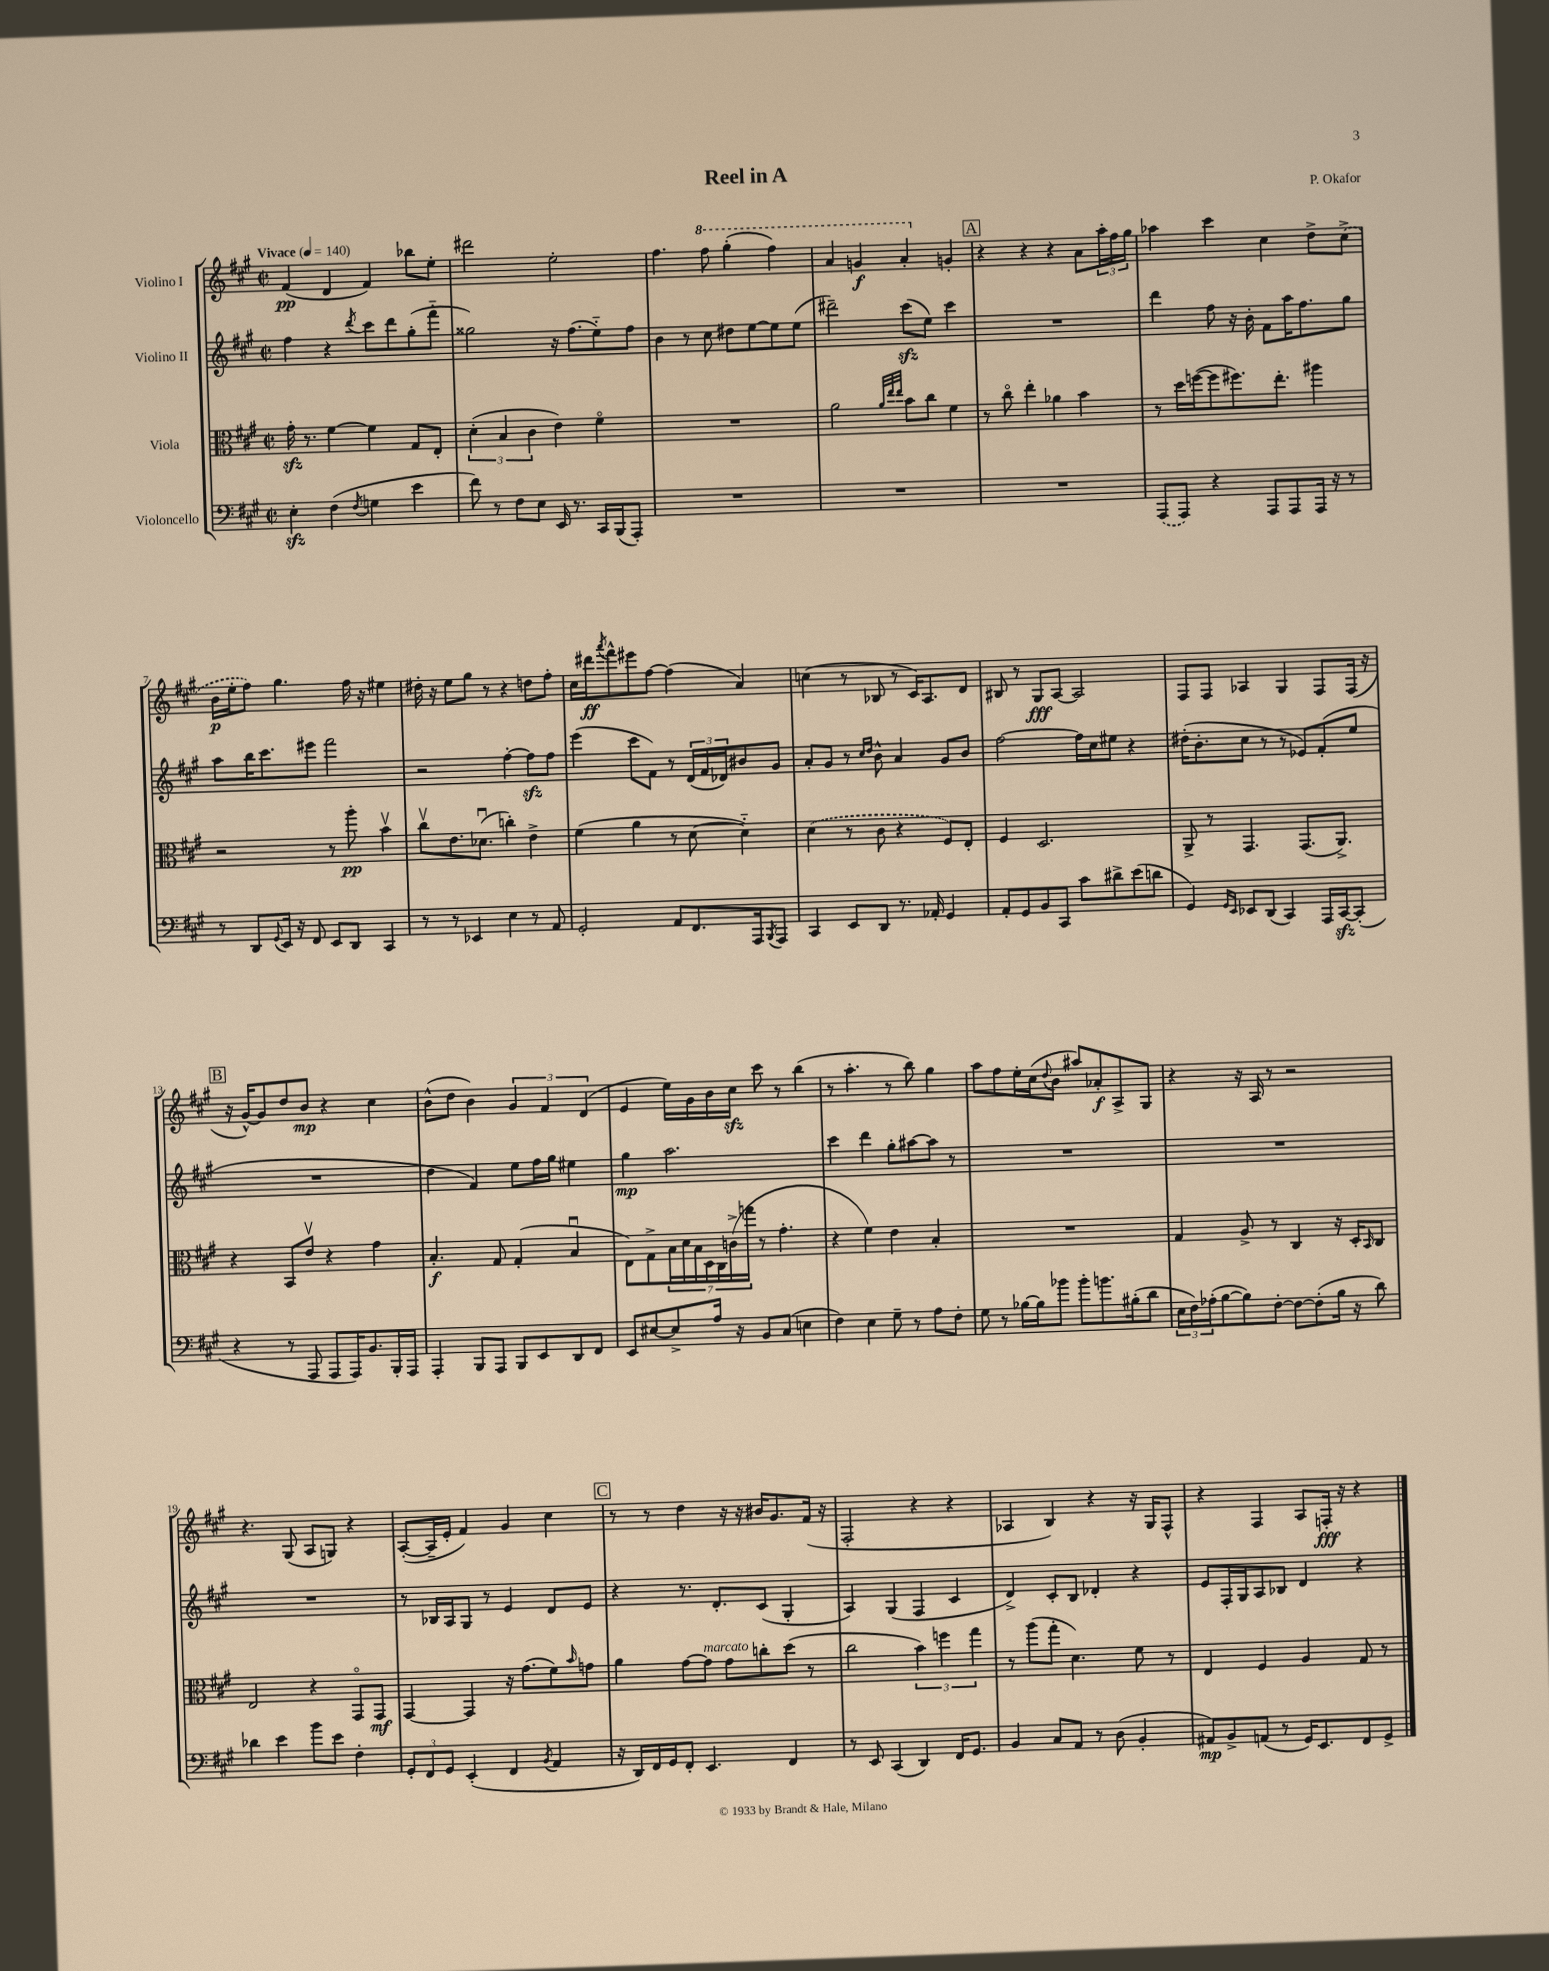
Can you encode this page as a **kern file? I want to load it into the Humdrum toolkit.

**kern	**kern	**kern	**kern
*staff4	*staff3	*staff2	*staff1
*clefF4	*clefC3	*clefG2	*clefG2
*k[f#c#g#]	*k[f#c#g#]	*k[f#c#g#]	*k[f#c#g#]
*M2/2	*M2/2	*M2/2	*M2/2
*met(c|)	*met(c|)	*met(c|)	*met(c|)
*MM140	*MM140	*MM140	*MM140
4E'\	16g#'\	4ff#\	(4f#/
.	8.r	.	.
(4F#\	[4f#\	4r	4d/
8qF#/	.	8qddd/	.
4G\	4f#\]	8ccc#\L	4f#/)
.	.	8ddd\	.
4e\	8G#/L	(8gg#'\	8bb-\L
.	8E'/J	8fff#'~\J	8ee'\J
=	=	=	=
8f#\)	(6d'\	2gg##\)	2ddd#\
8r	.	.	.
.	6B/	.	.
8F#\L	.	.	.
.	6c#\	.	.
8E\J	.	.	.
16EE/	4e\)	16r	2ee'\
8.r	.	(8.ff#\L	.
16CC#/LL	4f#o\	8ee'~\)	.
(16BBB/J	.	.	.
8AAA'/J)	.	8ff#\J	.
=	=	=	=
1r	1r	4b\	4.ff#\
.	.	8r	.
.	.	8cc#\	8fff#\
.	.	8dd#\L	(4ggg#'\
.	.	[8ee\	.
.	.	8ee\]	4fff#\)
.	.	(8ee\J	.
=	=	=	=
1r	2a\	2ddd#~\)	4aa/
.	.	.	4gg/
.	32qqa/LLL	.	.
.	32qqee/	.	.
.	32qqee/JJJ	.	.
.	8b\L	(8ccc#\L	4aa'/
.	8cc#\J	8ee\J)	.
.	4f#\	4ccc#\	4g'/
=	=	=	=
1r	8r	1r	4r
.	8cc#o\	.	.
.	4ee'\	.	4r
.	4a-\	.	4r
.	4b\	.	8a\L
.	.	.	24aa'\L
.	.	.	24ff#\
.	.	.	24gg#\JJ
=	=	=	=
(8AAA/L	8r	4ddd\	4aa-\
8AAA/J)	16dd\LL	.	.
.	([16ff\J	.	.
4r	8ff\]	8ff#\	4ccc#\
.	8.ff#\)	16r	.
.	.	16b'\	.
8AAA/L	.	8f#\L	4cc#\
.	8.ee'\J	.	.
8AAA/	.	16aa\K	.
.	.	8.ff#\	.
16AAA/Jk	4aa#\	.	8dd^\L
16r	.	.	.
8r	.	8gg#\J	(8cc#^\J
=	=	=	=
8r	2r	8aa\L	16b\LL
.	.	.	16ee'\J
8DD/L	.	16bb\K	8ff#\J)
.	.	8.ccc#\	.
8qqGG#/	.	.	.
16EE/Jk	.	.	4.gg#\
16r	.	.	.
8FF#/	.	8eee#\J	.
8EE/L	8r	2fff#\	.
8DD/J	8aa'\	.	16ff#\
.	.	.	16r
4CC#/	4bv\	.	4ee#\
=	=	=	=
8r	8cc#v\L	2r	16dd#'\
.	.	.	16r
8r	8.e\	.	8ee\L
4EE-/	.	.	8gg#\J
.	(8.d-u\J	.	.
.	.	.	8r
4E\	4cc'\)	[4ff#'\	4r
8r	4e^\	8ff#\]L	8dd\L
8AA/	.	8ff#\J	8ff#'\J
=	=	=	=
2GG#'/	(4f#\	(4eee\	16cc#\LL
.	.	.	16ddd#\J
.	.	.	8qaaa/
.	.	.	8fff#^^\
.	4a\	8ccc#\L	8eee#\
.	.	8f#\J)	[8ff#\J
8AA/L	8r	8r	(4ff#\]
8.FF#/	[8d\	(24d/LL	.
.	.	24f#/	.
.	.	24d-/J)	.
.	4d'~\])	8b#/	4a/)
16AAA/k	.	.	.
8qBBB/	.	.	.
8AAA/J	.	8g#/J	.
=	=	=	=
4CC#/	(4d\	8a'/L	(4cc\
.	.	8g#/J	.
8EE/L	8r	8r	8r
.	.	16qqcc#/LL	.
.	.	16qqdd/JJ	.
8DD/J	8c#\	8b^^\	8B-/
8.r	4r	4a/	8r
.	.	.	16c#/LK)
16AA-'/	.	.	8.A/
4GG#/	8F#/L)	8g#/L	.
.	8E'/J	8b/J	8d/J
=	=	=	=
8AA'/L	4F#/	[2ff#\	8B#/
8GG#/	.	.	8r
8BB/	2.D/	.	8G#/L
8CC#/J	.	.	[8A/J
8c#\L	.	16ff#\]LL	2A/]
.	.	16cc#\J	.
8d#^\	.	8ee#\J	.
(8e\	.	4r	.
8d\J	.	.	.
=	=	=	=
4GG#/)	8AA^/	(16dd#'\LK	8F#/L
.	.	8.b'\	.
.	8r	.	8F#/J
16qqGG#/LL	.	.	.
16qqEE/JJ	.	.	.
8EE-/L	4.GG#/	8cc#\J	4A-/
(8DD/J	.	8r	.
4CC#/)	.	8r	4G#/
.	(8.GG#/L	8e-/L)	.
16AAA/LL	.	(8f#'/	8F#/L
[16CC#/J	8.AA^/J)	.	.
(8CC#'/]J	.	8ee/J	(16F#/Jk
.	.	.	16r
=	=	=	=
4r	4r	1r	16r
.	.	.	[16g#^^/LK)
.	.	.	8g#/]
8r	8BB/L	.	8dd/
8AAA/	8ev/J	.	8b/J
8AAA/L	4r	.	4r
16AAA/K)	.	.	.
8.BB/	.	.	.
.	4g#\	.	4cc#\
16BBB'/L	.	.	.
16AAA/JJ	.	.	.
=	=	=	=
4AAA'/	4.B'/	4dd\	(8b^^\L
.	.	.	8dd\J
8BBB/L	.	4f#/)	4b\)
8AAA/J	8G#/	.	.
8BBB/L	(4G#'/	8ee\L	6g#/
8EE/	.	16ff#\L	.
.	.	.	6f#/
.	.	16gg#\JJ	.
8DD/	4Bu/	4ee#\	.
.	.	.	(6d/
8FF#/J	.	.	.
=	=	=	=
8EE/L	8E\L)	4gg#\	4e/
[8E#/	8G#^\	.	.
8E#^/]	28B\L	2.aa\	16ee\LL)
.	28d\	.	.
.	.	.	16g#\
.	28B\	.	.
.	28D\	.	.
16A/Jk	.	.	16b\
.	28C#\	.	.
.	(28c^\	.	.
16r	.	.	16cc#\JJ
.	28gg\JJ	.	.
8BB/L	8r	.	8ccc#\
(8C#/J	4.g#'\	.	8r
4E\	.	.	(4bb\
=	=	=	=
4F#\)	4r	4ccc#\	8r
.	.	.	4.aa'\
4E\	4f#\)	4ddd\	.
8G#~\	4e\	8gg#'\L	8r
8r	.	[8aa#\	8bb\)
8A\L	4B'/	8aa#\]J	4gg#\
8F#'\J	.	8r	.
=	=	=	=
8G#\	1r	1r	8aa\L
8r	.	.	8ff#\
[16B-\LL	.	.	16ee'\L
16B-\]J	.	.	(16cc#\J
.	.	.	8qqdd/
8b-\J	.	.	8b\J
8b-'\L	.	.	8aa#/L)
8.b\	.	.	8a-'/
.	.	.	8A^/
(16B#'\k	.	.	.
8d\J	.	.	8G#/J
=	=	=	=
24E\LL	4G#/	1r	4r
24F#\)	.	.	.
(24A-'\J	.	.	.
[8B\	.	.	.
8B\])	8A^/	.	16r
.	.	.	16A/
[8F#'\J	8r	.	8r
8F#\_L	4C#/	.	2r
(8F#'\]	.	.	.
16B\Jk	16r	.	.
16r	16D'/LK	.	.
.	16qqBB/	.	.
8d\)	8C#/J	.	.
=	=	=	=
4d-\	2E/	1r	4.r
4e\	.	.	.
.	.	.	(8G#/
8b\L	4r	.	8A/L
8e\J	.	.	8G/J)
4F#'\	8GG#o/L	.	4r
.	8GG#/J	.	.
=	=	=	=
12GG#'/L	[4GG#/	8r	([8A'/L
12FF#/	.	.	.
.	.	16B-/LL	16A~/]L
12GG#/J	.	.	.
.	.	16A/J	16e'/JJ
(4EE'/	4GG#/]	8G#/J	4f#/)
.	.	8r	.
4FF#/	16r	4e/	4g#/
.	(8.g#\L	.	.
8qBB/	.	.	.
4AA/	8f#\)	8d/L	4cc#\
.	16qqb/	.	.
.	8g\J	8e/J	.
=	=	=	=
16r	4a\	4r	8r
16DD/LL)	.	.	.
16FF#/	.	.	8r
16GG#/J	.	.	.
8FF#'/J	[8g#\L	8.r	4dd\
4.EE/	8g#\]J	.	.
.	.	8.d'/L	.
.	8g#\L	.	16r
.	.	.	16r
.	8cc'\	(8c#/J	16b#/LK
.	.	.	8.g#/
4FF#/	(8dd\J	4G#'/	.
.	8r	.	(16f#/Jk
.	.	.	16r
=	=	=	=
8r	2cc#\	4A/)	2F#'/
8EE/	.	.	.
(4CC#/	.	(4G#/	.
4DD/)	6b\)	4F#/	4r
.	6ff\	.	.
16FF#/LK	.	4c#/	4r
8.GG#/J	.	.	.
.	6gg#\	.	.
=	=	=	=
4BB/	8r	4d^/)	4A-/
.	(8aa\L	.	.
8C#/L	8gg#'\J	8c#'/L	4B/)
8AA/J	4.d\)	8B/J	.
8r	.	4d-'/	4r
(8D\	.	.	.
4BB'/	8f#\	4r	16r
.	.	.	16G#/LK
.	8r	.	8F#^^/J
=	=	=	=
8AA#/L)	4E/	8e/L	4r
8BB^/	.	16F#'/L	.
.	.	16G#/J	.
(8AA/J	4F#/	8A/	4F#/
8r	.	8B-/J	.
16GG#/LK)	4A/	4d/	8A/L
8.EE/	.	.	.
.	.	.	16F'/Jk
.	.	.	16r
8FF#/	8G#/	4r	4r
8GG#^/J	8r	.	.
==	==	==	==
*-	*-	*-	*-
